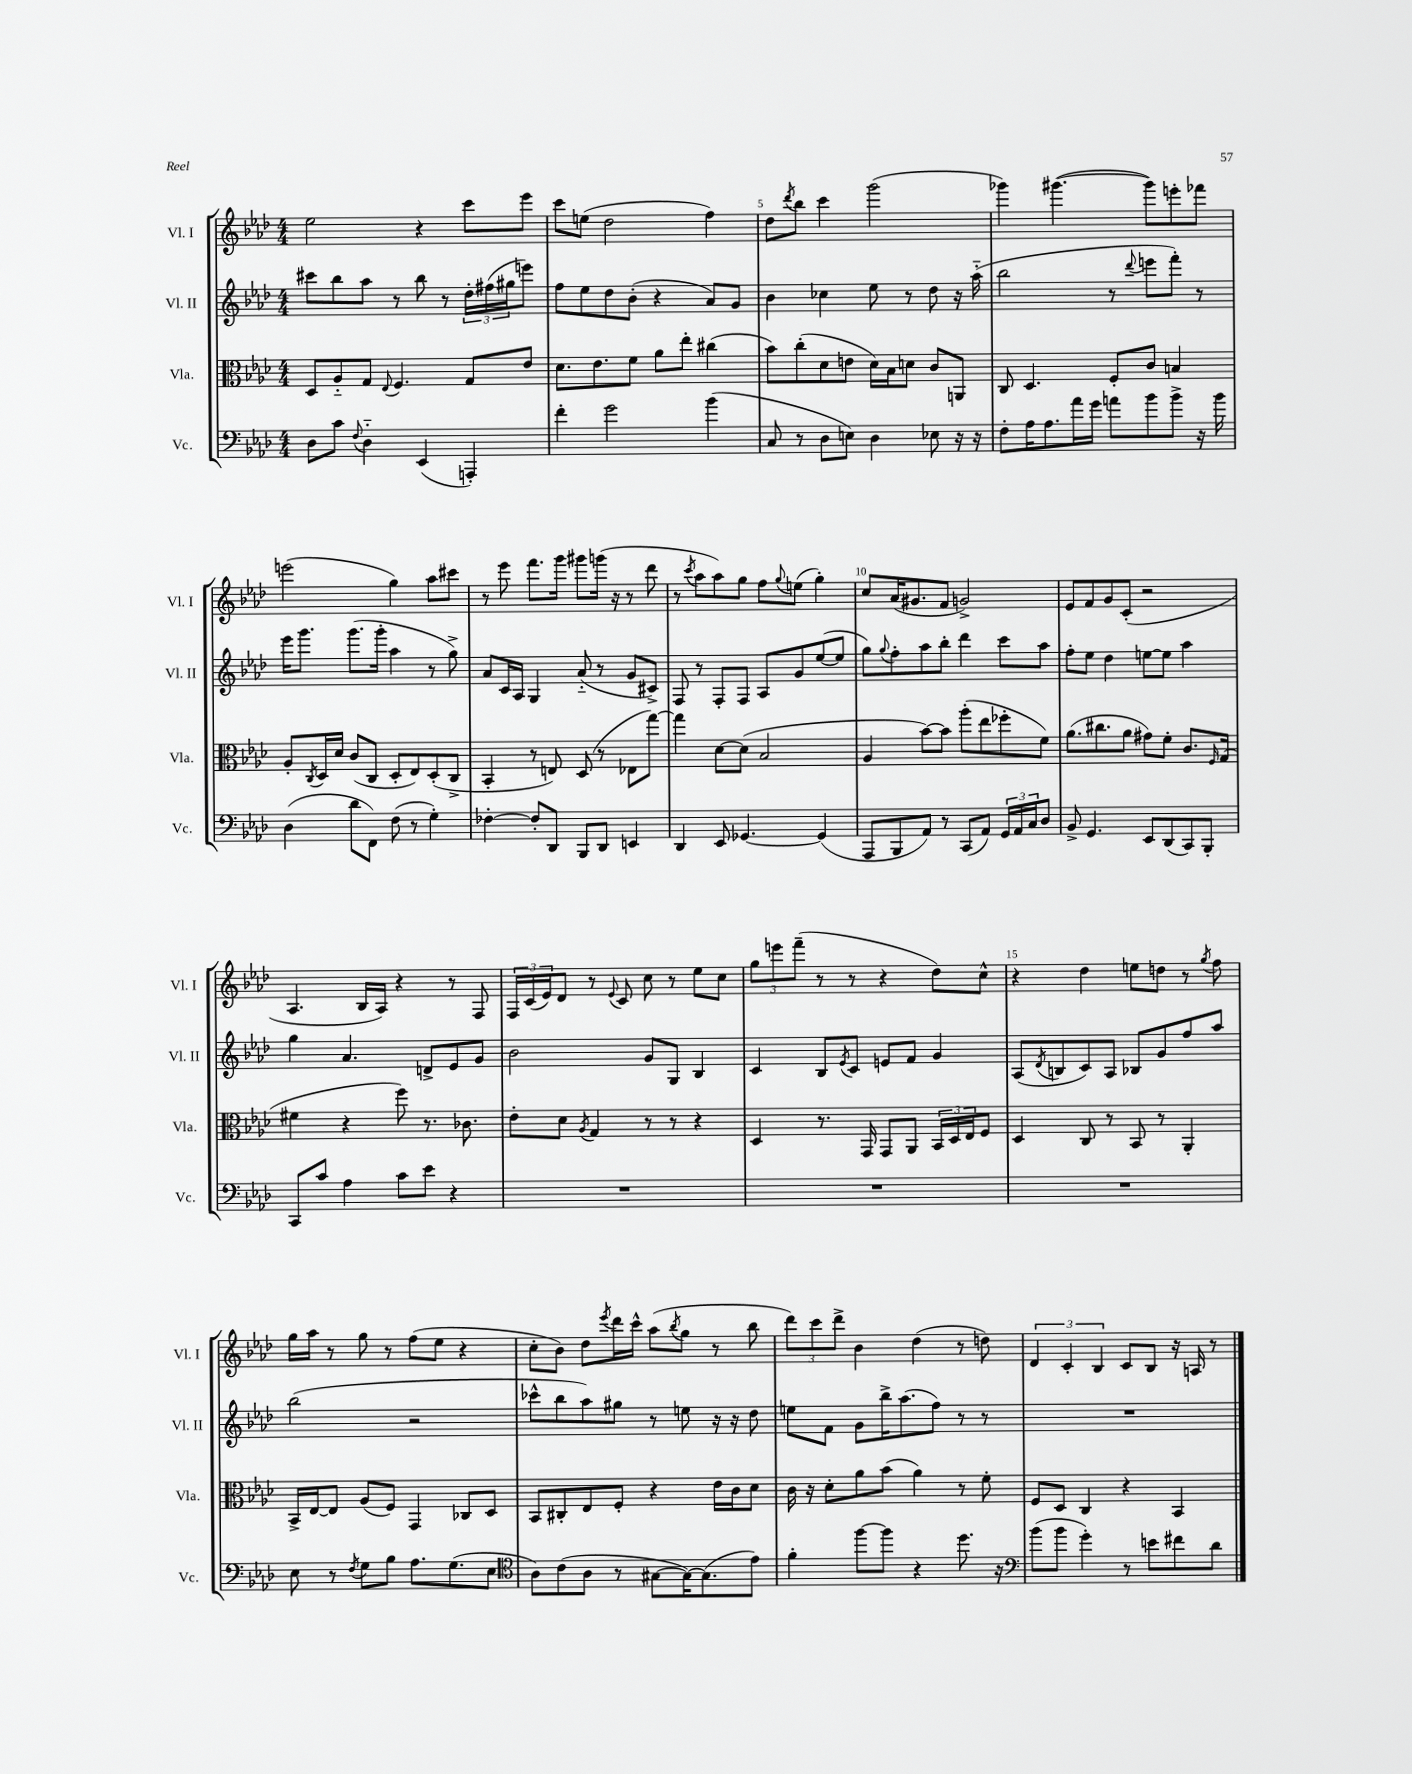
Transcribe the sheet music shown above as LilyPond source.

<<
\new StaffGroup <<
\new Staff = "s0" \with { instrumentName = "Vl. I" shortInstrumentName = "Vl. I" } {
    \clef treble \key aes \major \numericTimeSignature \time 4/4
    ees''2 r4 c'''8 ees'''8 |
    c'''8 e''8( des''2 f''4) |
    des''8 \acciaccatura { des'''8 } bes''8 c'''4 g'''2( |
    ges'''4) gis'''4.~( gis'''8) e'''8-. fes'''8 |
    e'''2( g''4) aes''8 cis'''8 |
    r8 ees'''8 f'''8. g'''16 gis'''8 g'''16( r16 r8 des'''8 |
    r8 \acciaccatura { c'''8 } aes''8 aes''8) g''8 f''8 \appoggiatura { g''8 } e''8( g''4-.) |
    c''8 aes'16( gis'8. f'8 g'2->) |
    ees'8 f'8 g'8 c'8-.( r2 |
    aes4. bes16 aes16) r4 r8 f8 |
    \tuplet 3/2 { f16 c'16( ees'16) } des'8 r8 \appoggiatura { ees'8 } c'8 c''8 r8 ees''8 c''8 |
    \tuplet 3/2 { g''8 e'''8 f'''8--( } r8 r8 r4 des''8) c''8-^ |
    r4 des''4 e''8 d''8 r8 \acciaccatura { g''8 } f''8 |
    g''16 aes''16 r8 g''8 r8 f''8( ees''8 r4 |
    c''8-. bes'8) des''8 \acciaccatura { ees'''8 } des'''16 c'''16-^ aes''8( \acciaccatura { bes''8 } g''8 r8 bes''8 |
    \tuplet 3/2 { des'''8) c'''8 des'''8-> } bes'4 des''4( r8 d''8) |
    \tuplet 3/2 { des'4 c'4-. bes4 } c'8 bes8 r16 a16 r8 \bar "|." |
}
\new Staff = "s1" \with { instrumentName = "Vl. II" shortInstrumentName = "Vl. II" } {
    \clef treble \key aes \major \numericTimeSignature \time 4/4
    cis'''8 bes''8 aes''8 r8 bes''8 r8 \tuplet 3/2 { des''16-. fis''16( gis''16 } e'''8) |
    f''8 ees''8 des''8 bes'8-.( r4 aes'8) g'8 |
    bes'4 ces''4 ees''8 r8 des''8 r16 aes''16-_( |
    bes''2 r8 \appoggiatura { des'''8 } e'''8 f'''8-.) r8 |
    ees'''16 g'''8. g'''8.( g'''16-. aes''4 r8 g''8->) |
    aes'8 c'16 aes16 g4 aes'8-_( r8 g'8 cis'8->) |
    f8 r8 f8-. f8 aes8 g'8 ees''8~( ees''8 |
    g''8) \appoggiatura { g''8 } f''8-. aes''8 bes''8-. des'''4 c'''8 aes''8 |
    f''8-. ees''8 des''4 e''8~ e''8 aes''4 |
    g''4 aes'4. d'8-> ees'8 g'8 |
    bes'2 g'8 g8 bes4 |
    c'4 bes8 \acciaccatura { ees'8 } c'8 e'8 f'8 g'4 |
    aes8( \acciaccatura { des'8 } b8 c'8) aes8 bes8 g'8 f''8 aes''8 |
    bes''2( r2 |
    ces'''8-^ bes''8 aes''8) gis''8 r8 e''8 r16 r16 des''8 |
    e''8 f'8 g'8 bes''16-> aes''8.( f''8) r8 r8 |
    R1 \bar "|." |
}
\new Staff = "s2" \with { instrumentName = "Vla." shortInstrumentName = "Vla." } {
    \clef alto \key aes \major \numericTimeSignature \time 4/4
    des8 aes8-_ g8 \appoggiatura { ees8 } f4. g8 ees'8 |
    des'8. ees'8. f'8 aes'8 ees''8-. cis''4( |
    bes'8) c''8-.( des'8 e'8 des'16) bes16 d'8 c'8 a,8 |
    c8 des4. f8-. c'8 b4 |
    aes8-. \acciaccatura { c8 } des16 des'16 c'8( c8 des8-. ees8) des8-.( c8-> |
    bes,4-. r8 e8) des8( r8 ees8 g''8~) |
    g''4 des'8~ des'8( bes2 |
    aes4 bes'8~) bes'8 aes''8-.( ees''8 fes''8-. f'8) |
    aes'8.( cis''8. aes'8 gis'8) f'8-. c'8. \grace { f16 } g16( |
    fis'4 r4 f''8) r8. ces'8. |
    ees'8-. des'8 \acciaccatura { aes8 } g4 r8 r8 r4 |
    des4 r8. g,16 g,8 aes,8 \tuplet 3/2 { bes,16 des16 ees16 } f8 |
    des4 c8 r8 bes,8 r8 aes,4-. |
    bes,16-> ees16~ ees8 aes8( f8) g,4 ces8 des8 |
    bes,8 cis8-. ees8 f8-. r4 ees'16 c'16 des'8 |
    c'16 r16 des'8-. aes'8 bes'8( aes'4) r8 f'8-. |
    f8 des8 c4 r4 bes,4 \bar "|." |
}
\new Staff = "s3" \with { instrumentName = "Vc." shortInstrumentName = "Vc." } {
    \clef bass \key aes \major \numericTimeSignature \time 4/4
    des8 c'8 \appoggiatura { f8 } des4-_ ees,4( a,,4-.) |
    f'4-. g'2 bes'4( |
    c8 r8 des8 e8) des4 ees8 r16 r16 |
    f8-. aes16 aes8. aes'16 g'16 a'8 bes'8 bes'8-> r16 bes'16 |
    des4( des'8 f,8) f8( r8 g4-.) |
    fes4~-. fes8-. des,8 bes,,8 des,8 e,4 |
    des,4 ees,8 ges,4.~ ges,4( |
    aes,,8 bes,,8 aes,8) r8 c,8( aes,8) \tuplet 3/2 { g,16 aes,16 c16 } des8 |
    bes,8-> g,4. ees,8 des,8( c,8) bes,,8-. |
    c,8 c'8 aes4 c'8 ees'8 r4 |
    R1 |
    R1 |
    R1 |
    ees8 r8 \acciaccatura { f8 } g8 bes8 aes8. g8.( ees8 |
    \clef tenor aes8) c'8( aes8 r8 gis8~ gis16~) gis8.( ees'8) |
    f'4-. f''8~ f''8 r4 des''8. r16 |
    \clef bass bes'8( bes'8 g'4-.) r8 e'8 fis'8 des'8 \bar "|." |
}
>>
>>
\layout { \context { \Score currentBarNumber = #3 \override BarNumber.break-visibility = ##(#f #t #t) barNumberVisibility = #(every-nth-bar-number-visible 5) } }
